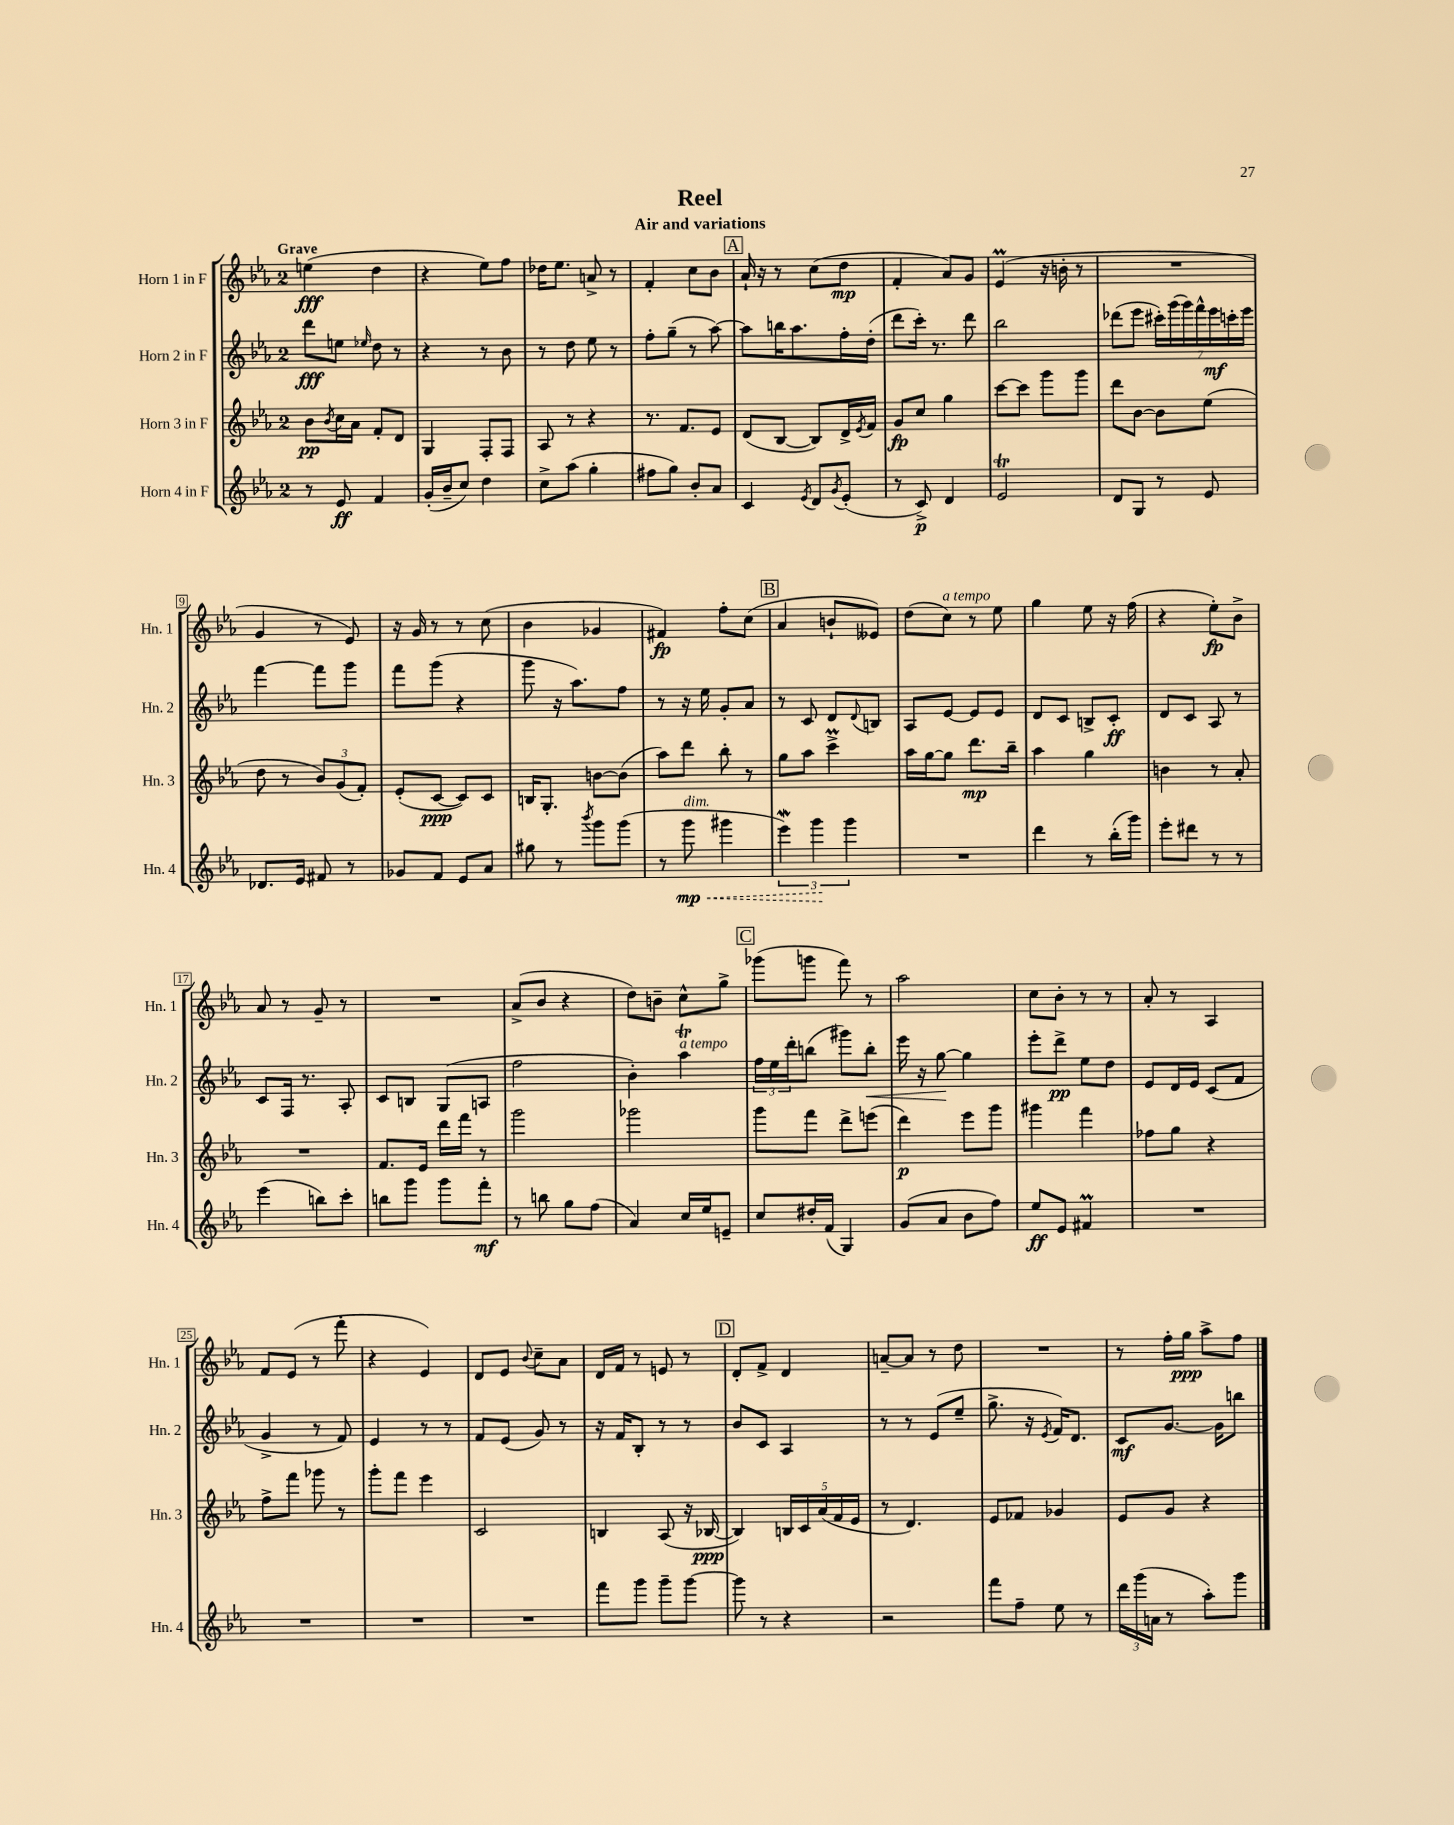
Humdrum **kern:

**kern	**dynam	**kern	**dynam	**kern	**dynam	**kern	**dynam
*part4	*part4	*part3	*part3	*part2	*part2	*part1	*part1
*staff4	*staff4	*staff3	*staff3	*staff2	*staff2	*staff1	*staff1
*I"Horn 4 in F	*	*I"Horn 3 in F	*	*I"Horn 2 in F	*	*I"Horn 1 in F	*
*I'Hn. 4	*	*I'Hn. 3	*	*I'Hn. 2	*	*I'Hn. 1	*
*clefG2	*	*clefG2	*	*clefG2	*	*clefG2	*
*k[b-e-a-]	*	*k[b-e-a-]	*	*k[b-e-a-]	*	*k[b-e-a-]	*
*M2/4	*	*M2/4	*	*M2/4	*	*M2/4	*
=1	=1	=1	=1	=1	=1	=1	=1
!	!	!	!	!	!	!LO:TX:a:B:t=Grave	!
8r	.	8b-\L	pp	8ddd\L	fff	(4een\	fff
.	.	8qb-/	.	.	.	.	.
8e-/	ff	16cc\L	.	8een\J	.	.	.
.	.	16a-\JJ	.	.	.	.	.
.	.	.	.	16qqee-X/	.	.	.
4f/	.	8f'/L	.	8dd\	.	4dd\	.
.	.	8d/J	.	8r	.	.	.
=2	=2	=2	=2	=2	=2	=2	=2
(16g'/LL	.	4G/	.	4r	.	4r	.
16b-~/J	.	.	.	.	.	.	.
8cc/J)	.	.	.	.	.	.	.
4dd\	.	8F'/L	.	8r	.	8ee-\L)	.
.	.	8F/J	.	8b-\	.	8ff\J	.
=3	=3	=3	=3	=3	=3	=3	=3
8cc^\L	.	8A-/	.	8r	.	16dd-X\KL	.
.	.	.	.	.	.	8.ee-\J	.
(8aa-\J	.	8r	.	8dd\	.	.	.
4gg'\	.	4r	.	8ee-\	.	8an^/	.
.	.	.	.	8r	.	8r	.
=4	=4	=4	=4	=4	=4	=4	=4
8ff#X\L	.	8.r	.	8ff'\L	.	4f'/	.
8gg\J)	.	.	.	(8gg~\J	.	.	.
.	.	8.f/L	.	.	.	.	.
8b-'/L	.	.	.	8r	.	8cc\L	.
8a-/J	.	8e-/J	.	[8aa-\)	.	8b-\J	.
!!LO:REH:place=s1:t=A
=5	=5	=5	=5	=5	=5	=5	=5
4c/	.	(8d/L	.	8aa-\L]	.	16a-`/	.
.	.	.	.	.	.	16r	.
.	.	[8B-/J	.	16bbn\K	.	8r	.
.	.	.	.	8.aa-\	.	.	.
8qe-/	.	.	.	.	.	.	.
8d/L	.	8B-/L])	.	.	.	(8cc\L	.
8qg/	.	.	.	.	.	.	.
(8e-'/J	.	16d^/L	.	16ff'\L	.	8dd\J	mp
.	.	8qe-/	.	.	.	.	.
.	.	16f/JJ	.	(16dd'\JJ	.	.	.
=6	=6	=6	=6	=6	=6	=6	=6
8r	.	8g/L	fp	8ddd\L	.	4f'/	.
8c^/)	p	8cc/J	.	16ccc'\Jk)	.	.	.
.	.	.	.	8.r	.	.	.
4d/	.	4gg\	.	.	.	8a-/L)	.
.	.	.	.	8ddd\	.	8g/J	.
=7	=7	=7	=7	=7	=7	=7	=7
2e-T/	.	[8ccc\L	.	2bb-\	.	(4e-M/	.
.	.	8ccc\J]	.	.	.	.	.
.	.	8ggg\L	.	.	.	16r	.
.	.	.	.	.	.	16bn'\	.
.	.	8ggg\J	.	.	.	8r	.
=8	=8	=8	=8	=8	=8	=8	=8
8d/L	.	8ddd\L	.	(8ddd-X\L	.	2r	.
8G/J	.	[8b-\J	.	8eee-\J	.	.	.
8r	.	8b-\L]	.	28ccc#X'\LL)	.	.	.
.	.	.	.	(28ggg\	.	.	.
.	.	.	.	28ggg\)	.	.	.
.	.	.	.	28fff^^\	.	.	.
8e-/	.	(8ee-\J	.	.	.	.	.
.	.	.	.	28eee-\	mf	.	.
.	.	.	.	28cccn'\	.	.	.
.	.	.	.	28eee-\JJ	.	.	.
!!LO:LB:g=z
=9	=9	=9	=9	=9	=9	=9	=9
8.d-X/L	.	8dd\	.	[4fff\	.	4g/	.
.	.	8r	.	.	.	.	.
16e-/Jk	.	.	.	.	.	.	.
8f#X/	.	12b-/L)	.	8fff\L]	.	8r	.
.	.	(12g/	.	.	.	.	.
8r	.	.	.	8ggg\J	.	8e-/)	.
.	.	12f'/J)	.	.	.	.	.
=10	=10	=10	=10	=10	=10	=10	=10
8g-X/L	.	(8e-'/L	.	8fff\L	.	16r	.
.	.	.	.	.	.	16g/	.
8f/J	.	[8c/J	ppp	(8ggg\J	.	8r	.
8e-/L	.	8c/L])	.	4r	.	8r	.
8a-/J	.	8c/J	.	.	.	(8cc\	.
=11	=11	=11	=11	=11	=11	=11	=11
8gg#X\	.	16Bn/KL	.	8ggg\	.	4b-\	.
.	.	8.G'/J	.	.	.	.	.
8r	.	.	.	16r	.	.	.
.	.	.	.	8.aa-\L)	.	.	.
8qbbb-/	.	.	.	.	.	.	.
8ggg\L	.	[8bn\L	.	.	.	4g-X/	.
(8ggg\J	.	(8b\J]	.	8ff\J	.	.	.
=12	=12	=12	=12	=12	=12	=12	=12
8r	.	8aa-\L)	.	8r	.	4f#X/)	fp
!LO:TX:a:i:t=dim.	!	!	!	!	!	!	!
!	!LO:HP:b	!	!	!	!	!	!
8ggg\	< mp	8ddd\J	.	16r	.	.	.
.	.	.	.	16ee-\	.	.	.
4ggg#X\	.	8bb-'\	.	8g'/L	.	8ff'\L	.
.	.	8r	.	8a-/J	.	(8cc\J	.
!!LO:REH:place=s1:t=B
=13	=13	=13	=13	=13	=13	=13	=13
6eee-w\)	.	8gg\L	.	8r	.	4a-/	.
.	.	8aa-\J	.	8c/	.	.	.
6ggg\	.	.	.	.	.	.	.
.	.	4cccM^\	.	8d/L	.	8bn`/L	.
6ggg\	[	.	.	.	.	.	.
.	.	.	.	8qqd/	.	.	.
.	.	.	.	8Bn/J	.	8e--X/J)	.
=14	=14	=14	=14	=14	=14	=14	=14
2r	.	16aa-\LL	.	8A-/L	.	(8dd\L	.
.	.	[16gg\J	.	.	.	.	.
!	!	!	!	!	!	!LO:TX:a:i:t=a tempo	!
.	.	8gg\J]	.	[8e-/J	.	8cc\J)	.
.	.	8.ddd\L	mp	8e-/L]	.	8r	.
.	.	.	.	8e-/J	.	8ee-\	.
.	.	16bb-~\Jk	.	.	.	.	.
=15	=15	=15	=15	=15	=15	=15	=15
4ddd\	.	4aa-\	.	8d/L	.	4gg\	.
.	.	.	.	8c/J	.	.	.
8r	.	4gg\	.	8Bn^/L	.	8ee-\	.
(16bb-'\LL	.	.	.	8c'/J	ff	16r	.
16ggg\JJ)	.	.	.	.	.	(16ff\	.
=16	=16	=16	=16	=16	=16	=16	=16
8eee-'\L	.	4bn\	.	8d/L	.	4r	.
8ddd#X\J	.	.	.	8c/J	.	.	.
8r	.	8r	.	8A-/	.	8ee-'\L)	fp
8r	.	8a-'/	.	8r	.	8b-^\J	.
!!LO:LB:g=z
=17	=17	=17	=17	=17	=17	=17	=17
(4eee-\	.	2r	.	8c/L	.	8a-/	.
.	.	.	.	16F/Jk	.	8r	.
.	.	.	.	8.r	.	.	.
8bbn\L)	.	.	.	.	.	8g~/	.
8ccc'\J	.	.	.	8A-'/	.	8r	.
=18	=18	=18	=18	=18	=18	=18	=18
8bbn\L	.	8.f/L	.	8c/L	.	2r	.
8ggg\J	.	.	.	8Bn/J	.	.	.
.	.	16e-/Jk	.	.	.	.	.
8ggg\L	.	16ddd\LL	.	(8G/L	.	.	.
.	.	16fff\JJ	.	.	.	.	.
8fff'\J	mf	8r	.	8An/J	.	.	.
=19	=19	=19	=19	=19	=19	=19	=19
8r	.	2ggg\	.	2ff\	.	(8a-^/L	.
8bbn\	.	.	.	.	.	8b-/J	.
8gg\L	.	.	.	.	.	4r	.
(8ff\J	.	.	.	.	.	.	.
=20	=20	=20	=20	=20	=20	=20	=20
4a-/)	.	2ggg-X\	.	4b-'\)	.	8dd\L)	.
.	.	.	.	.	.	8bn~\J	.
!	!	!	!	!LO:TX:a:i:t=a tempo	!	!	!
16cc/LL	.	.	.	4aa-T\	.	8cc^^\L	.
16ee-/J	.	.	.	.	.	.	.
8en~/J	.	.	.	.	.	8gg^\J	.
!!LO:REH:place=s1:t=C
=21	=21	=21	=21	=21	=21	=21	=21
8cc/L	.	8ggg\L	.	24ff\LL	.	(8ggg-X\L	.
.	.	.	.	24ee-\	.	.	.
.	.	.	.	24ddd'\J	.	.	.
16dd#X'/L	.	8fff\J	.	(8bbn\J	.	8gggn\J	.
(16f/JJ	.	.	.	.	.	.	.
4G/)	.	8ddd^\L	.	8ggg#X\L)	.	8fff\)	.
!	!	!	!	!	!LO:HP:b	!	!
.	.	(8eeen\J	.	8bb'\J	<	8r	.
=22	=22	=22	=22	=22	=22	=22	=22
(8g/L	.	4ddd\)	p	16eee-\	.	2aa-\	.
.	.	.	.	16r	.	.	.
8a-/J	.	.	.	[8gg\	.	.	.
8b-\L	.	8eee-\L	.	4gg\]	[	.	.
8ff\J)	.	8ggg\J	.	.	.	.	.
=23	=23	=23	=23	=23	=23	=23	=23
8ee-/L	ff	4ggg#X\	.	8eee-'\L	.	8cc\L	.
8e-/J	.	.	.	8ddd^\J	pp	8b-'\J	.
4f#Xm/	.	4fff\	.	8ee-\L	.	8r	.
.	.	.	.	8dd\J	.	8r	.
=24	=24	=24	=24	=24	=24	=24	=24
2r	.	8ff-X\L	.	8e-/L	.	8a-'/	.
.	.	8gg\J	.	16d/L	.	8r	.
.	.	.	.	16e-/JJ	.	.	.
.	.	4r	.	(8c/L	.	4A-/	.
.	.	.	.	8f/J	.	.	.
!!LO:LB:g=z
=25	=25	=25	=25	=25	=25	=25	=25
2r	.	8ff^\L	.	4g^/	.	8f/L	.
.	.	8fff\J	.	.	.	(8e-/J	.
.	.	8ggg-X\	.	8r	.	8r	.
.	.	8r	.	8f/)	.	8fff'\	.
=26	=26	=26	=26	=26	=26	=26	=26
2r	.	8ggg'\L	.	4e-/	.	4r	.
.	.	8fff\J	.	.	.	.	.
.	.	4eee-\	.	8r	.	4e-/)	.
.	.	.	.	8r	.	.	.
=27	=27	=27	=27	=27	=27	=27	=27
2r	.	2c/	.	8f/L	.	8d/L	.
.	.	.	.	(8e-/J	.	8e-/J	.
.	.	.	.	.	.	8qqb-/	.
.	.	.	.	8g/)	.	8cc~\L	.
.	.	.	.	8r	.	8a-\J	.
=28	=28	=28	=28	=28	=28	=28	=28
8fff\L	.	4Bn/	.	16r	.	16d/LL	.
.	.	.	.	16f/KL	.	16f/JJ	.
8ggg\J	.	.	.	8B-'/J	.	8r	.
8ggg~\L	.	(8A-/	.	8r	.	8en/	.
[8ggg\J	.	16r	.	8r	.	8r	.
.	.	[16B-X/	ppp	.	.	.	.
!!LO:REH:place=s1:t=D
=29	=29	=29	=29	=29	=29	=29	=29
8ggg\]	.	4B-/])	.	8b-/L	.	8d'/L	.
8r	.	.	.	8c/J	.	8f^/J	.
4r	.	20Bn/LL	.	4A-/	.	4d/	.
.	.	20c/	.	.	.	.	.
.	.	(20a-/	.	.	.	.	.
.	.	20f/	.	.	.	.	.
.	.	20e-/JJ	.	.	.	.	.
=30	=30	=30	=30	=30	=30	=30	=30
2r	.	8r	.	8r	.	[8an~/L	.
.	.	4.d/)	.	8r	.	8a/J]	.
.	.	.	.	(8e-/L	.	8r	.
.	.	.	.	8ee-~/J	.	8dd\	.
=31	=31	=31	=31	=31	=31	=31	=31
8fff\L	.	8e-/L	.	8.gg^\	.	2r	.
8ff~\J	.	8f-X/J	.	.	.	.	.
.	.	.	.	16r	.	.	.
.	.	.	.	8qe-/	.	.	.
8ee-\	.	4g-X/	.	16f/KL)	.	.	.
.	.	.	.	8.d/J	.	.	.
8r	.	.	.	.	.	.	.
=32	=32	=32	=32	=32	=32	=32	=32
24ddd\LL	.	8e-/L	.	8c/L	mf	8r	.
(24ggg\	.	.	.	.	.	.	.
24an\JJ	.	.	.	.	.	.	.
8r	.	8g/J	.	[8.g/J	.	16ff'\LL	.
.	.	.	.	.	.	16gg\JJ	ppp
8aa-'\L)	.	4r	.	.	.	8aa-^\L	.
.	.	.	.	16g\KL]	.	.	.
8ggg\J	.	.	.	8bbn\J	.	8ff\J	.
==	==	==	==	==	==	==	==
*-	*-	*-	*-	*-	*-	*-	*-
